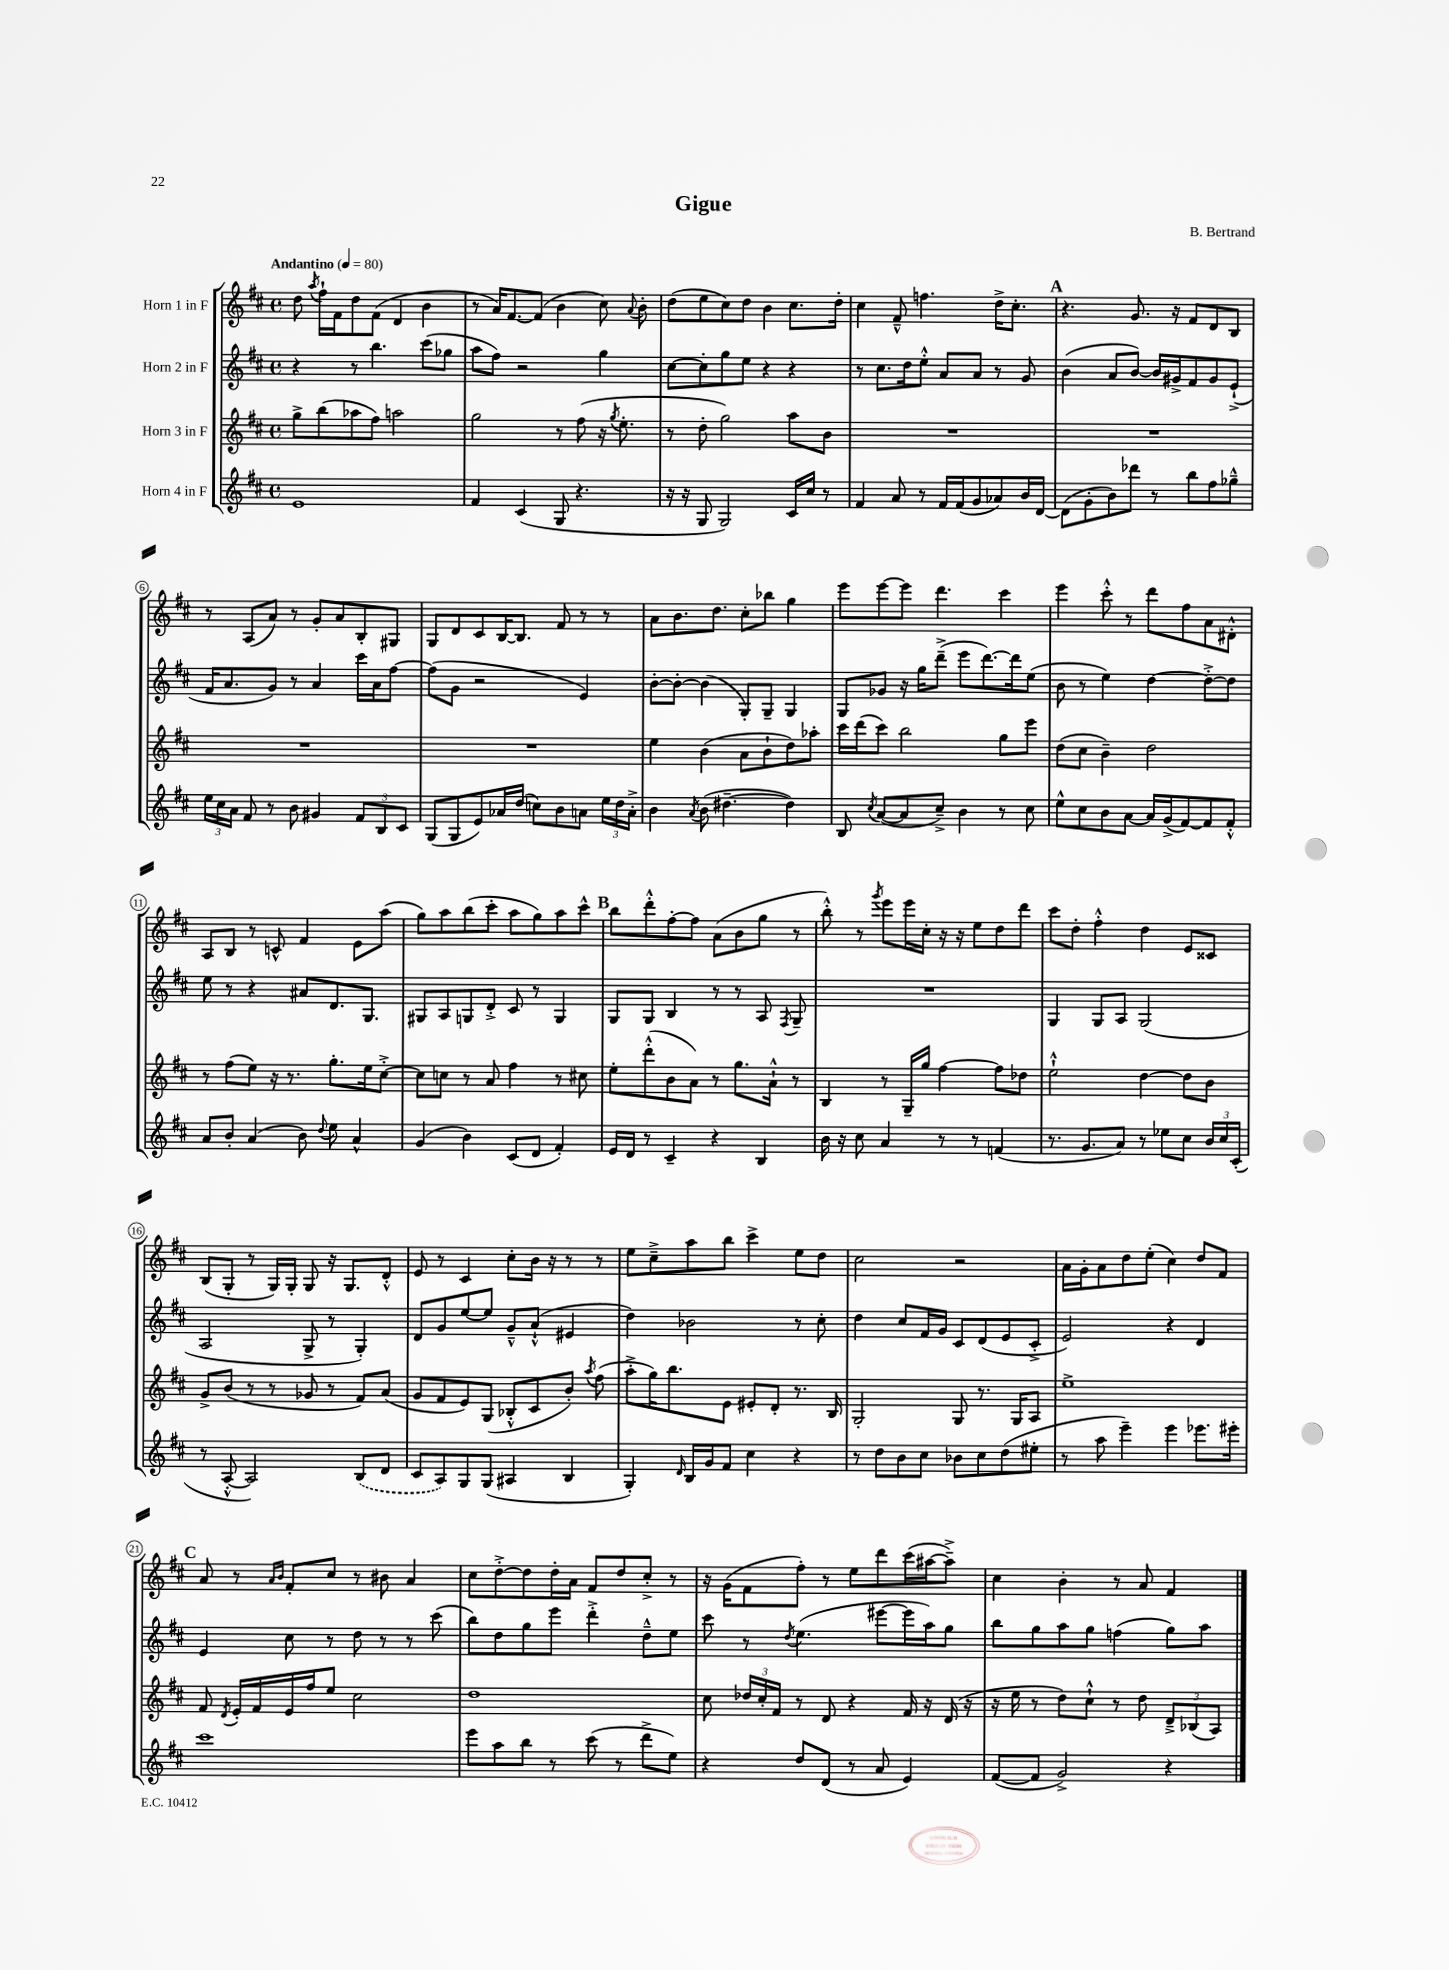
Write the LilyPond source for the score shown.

\header { title = "Gigue" composer = "B. Bertrand" }
<<
\new StaffGroup <<
\new Staff = "s0" \with { instrumentName = "Horn 1 in F" } {
    \clef treble \key d \major \defaultTimeSignature \time 4/4 \tempo "Andantino" 4 = 80
    \autoBeamOff d''8 \acciaccatura { a''8 } fis''16[-! fis'16 d''8 fis'8]( d'4 b'4 |
    r8 a'16[) fis'8.~ fis'8]( b'4 cis''8) \appoggiatura { a'8 } b'8-. |
    d''8[( e''8 cis''8) d''8] b'4 cis''8.[ d''16]-. |
    cis''4 fis'8---^ f''4. d''16[-> cis''8.]-. |
    \mark \markup { \bold "A" } r4. g'8. r16 fis'8[ d'8 b8] |
    r8 a8[( a'8]) r8 g'8[-. a'8 b8-. gis8] |
    g8[ d'8 cis'8 b16~ b8.] fis'8 r8 r8 |
    a'8[ b'8. d''8.] cis''8[-. bes''8] g''4 |
    e'''8[ e'''8~ e'''8] d'''4. cis'''4 |
    e'''4 cis'''8-.-^ r8 d'''8[ fis''8 a'8 dis'8]-.-^ |
    a8[ b8] r8 c'8-^ fis'4 e'8[ a''8]( |
    g''8[) a''8 b''8( cis'''8]-. a''8[ g''8) a''8 cis'''8]-^ |
    \mark \markup { \bold "B" } b''8[ d'''8-.-^ fis''8~-. fis''8] a'8[( b'8 g''8] r8 |
    b''8-.-^) r8 \acciaccatura { g'''8 } e'''8[ e'''16 cis''16]-. r16 r16 e''8[ d''8 d'''8] |
    cis'''8[ d''8]-. fis''4-.-^ d''4 e'8[ cisis'8] |
    b8[( g8]-. r8 g16[) g16]-. g8 r16 g8.[ d'8]-.-^ |
    e'8 r8 cis'4 cis''8[-. b'16] r16 r8 r8 |
    e''8[ cis''8---> a''8 b''8] cis'''4-> e''8[ d''8] |
    cis''2 r2 |
    a'16[ g'16-. a'8 d''8 e''8]-.( cis''4) d''8[ fis'8] |
    \mark \markup { \bold "C" } a'8 r8 \grace { a'16[ b'16] } fis'8[-. cis''8] r8 bis'8 a'4 |
    cis''8[ d''8~-.-> d''8 d''16-. a'16] fis'8[ d''8 cis''8]-.-> r8 |
    r16 g'16[( fis'8 fis''8]-.) r8 e''8[ d'''8 cis'''16( ais''16~ ais''8]--->) |
    cis''4 b'4-. r8 a'8 fis'4 \bar "|." |
}
\new Staff = "s1" \with { instrumentName = "Horn 2 in F" } {
    \clef treble \key d \major \defaultTimeSignature \time 4/4
    \autoBeamOff r4 r8 b''4. cis'''8[( ges''8] |
    a''8[ fis''8]) r2 g''4 |
    cis''8[~ cis''8-. g''8 e''8] r4 r4 |
    r8 cis''8.[ d''16 e''8]-.-^ a'8[ a'8] r8 g'8 |
    \mark \markup { \bold "A" } b'4( a'8[ b'8]~) b'16[ gis'16-> fis'8 gis'8 e'8]-!->( |
    fis'16[ a'8. g'8]) r8 a'4 cis'''16[ a'16 fis''8]~ |
    fis''8[( g'8] r2 e'4) |
    b'8[~-. b'8]~-. b'4( g8[-.) g8]-- g4 |
    g8[ ges'8] r16 g''16[ d'''8]--->( e'''8[ d'''8.~) d'''16 e''8]( |
    b'8 r8 e''4) d''4~ d''8[~-.-> d''8] |
    e''8 r8 r4 ais'8[ d'8. g8.] |
    gis8[ a8 g8 d'8]-.-> cis'8 r8 g4 |
    \mark \markup { \bold "B" } g8[ g8] b4 r8 r8 a8 \acciaccatura { fis8 } g8-- |
    R1 |
    g4 g8[ a8] g2( |
    a2 g8-> r8 g4-.) |
    d'8[ g'8 e''8~ e''8] g'8[---^ a'8]-!-^( eis'4 |
    d''4) bes'2 r8 cis''8-. |
    d''4 cis''8[ fis'16 g'16] cis'8[ d'8( e'8 cis'8]-.-> |
    e'2) r4 d'4 |
    \mark \markup { \bold "C" } e'4 cis''8 r8 d''8 r8 r8 cis'''8( |
    b''8[) d''8 g''8 e'''8] d'''4-.-> d''8[---^ e''8] |
    cis'''8 r8 \acciaccatura { d''8 } e''4.( eis'''8[~ eis'''16 a''16) g''8] |
    b''8[ g''8 a''8 g''8] f''4( g''8[) a''8] \bar "|." |
}
\new Staff = "s2" \with { instrumentName = "Horn 3 in F" } {
    \clef treble \key d \major \defaultTimeSignature \time 4/4
    \autoBeamOff g''8[-> b''8( aes''8 fis''8]) a''2 |
    g''2 r8 fis''8( r16 \acciaccatura { g''8 } e''8.-. |
    r8 d''8-. g''2) a''8[ b'8] |
    R1 |
    \mark \markup { \bold "A" } R1 |
    R1 |
    R1 |
    e''4 b'4( a'8[ b'8-! d''8) aes''8]-. |
    cis'''16[ d'''16( cis'''8]) b''2 g''8[ e'''8] |
    d''8[( cis''8] b'4--) d''2 |
    r8 fis''8[( e''8]) r16 r8. g''8.[-. e''16 cis''8]~-.-> |
    cis''8[ c''8] r8 a'8 fis''4 r8 cis''8 |
    \mark \markup { \bold "B" } e''8[-. d'''8-.-^( b'8 a'8]) r8 g''8.[ a'16]-!-^ r8 |
    b4 r8 g16[-- g''16] fis''4~ fis''8[ des''8] |
    e''2-!-^ d''4~ d''8[ b'8] |
    g'8[-> b'8]( r8 r8 ges'8 r8 fis'8[) a'8]( |
    g'8[ fis'8 e'8) g8]( bes8[-.-^ cis'8 b'8]-.) \acciaccatura { a''8 } fis''8( |
    a''8[-.-> g''16) b''8. e'8] eis'8[-. d'8]-. r8. b16 |
    g2-. g8 r8. g16[ a8] |
    e''1-> |
    \mark \markup { \bold "C" } fis'8 \acciaccatura { d'8 } e'16[-. fis'16 e'16 fis''16 e''8] cis''2 |
    d''1 |
    cis''8 \tuplet 3/2 { des''16[ cis''16-. fis'16] } r8 d'8 r4 fis'16 r16 d'16( r16 |
    r16 e''16 r8 d''8[) cis''8]-!-^ r8 d''8 \tuplet 3/2 { d'8[---> bes8( a8]) } \bar "|." |
}
\new Staff = "s3" \with { instrumentName = "Horn 4 in F" } {
    \clef treble \key d \major \defaultTimeSignature \time 4/4
    \autoBeamOff e'1 |
    fis'4 cis'4( g8 r4. |
    r16 r16 g8 g2) cis'16[ cis''16] r8 |
    fis'4 a'8 r8 fis'16[ fis'16( g'8 aes'8) b'16 d'16]~ |
    \mark \markup { \bold "A" } d'8[( g'8-. b'8) des'''8] r8 b''8[ fis''8 ges''8]---^ |
    \tuplet 3/2 { e''16[ cis''16 a'16] } fis'8 r8 b'8 gis'4 \tuplet 3/2 { fis'8[ b8 cis'8] } |
    g8[( g8 e'8) aes'16 d''16]( c''8[) b'8 a'8] \tuplet 3/2 { e''16[ d''16 a'16]-.-> } |
    b'4 \acciaccatura { a'8 } b'8( dis''4.~-- dis''4) |
    b8 \acciaccatura { cis''8 } a'8[~( a'8 cis''8]--->) b'4 r8 cis''8 |
    e''8[-^ cis''8 b'8 a'8]~ a'16[ g'16->( fis'8~) fis'8 fis'8]-.-^ |
    a'8[ b'8]-. a'4( b'8) \appoggiatura { d''8 } e''8 a'4-^ |
    g'4( b'4) cis'8[( d'8] fis'4-.) |
    \mark \markup { \bold "B" } e'16[ d'16] r8 cis'4-- r4 b4 |
    b'16 r16 cis''8 a'4 r8 r8 f'4( |
    r8. g'8.[ a'8]) r8 ees''8[ cis''8] \tuplet 3/2 { b'16[ cis''16 cis'16]-.( } |
    r8 a8~-.-^ a2) \once \slurDashed b8[( d'8] |
    cis'8[ a8) g8 g8]( ais4 b4 |
    g4-.) \grace { d'16 } b16[ g'16 fis'8] cis''4 r4 |
    r8 d''8[ b'8 cis''8] bes'8[ cis''8 d''8( eis''8]-. |
    r8 a''8 e'''4--) e'''4 ees'''8.[ eis'''16]-. |
    \mark \markup { \bold "C" } cis'''1 |
    e'''8[ a''8 b''8] r8 cis'''8( r8 d'''8[-> e''8]) |
    r4 d''8[ d'8]( r8 a'8 e'4) |
    fis'8[~( fis'8] g'2->) r4 \bar "|." |
}
>>
>>
\layout { \context { \Score \override BarNumber.stencil = #(make-stencil-circler 0.1 0.3 ly:text-interface::print) } }
